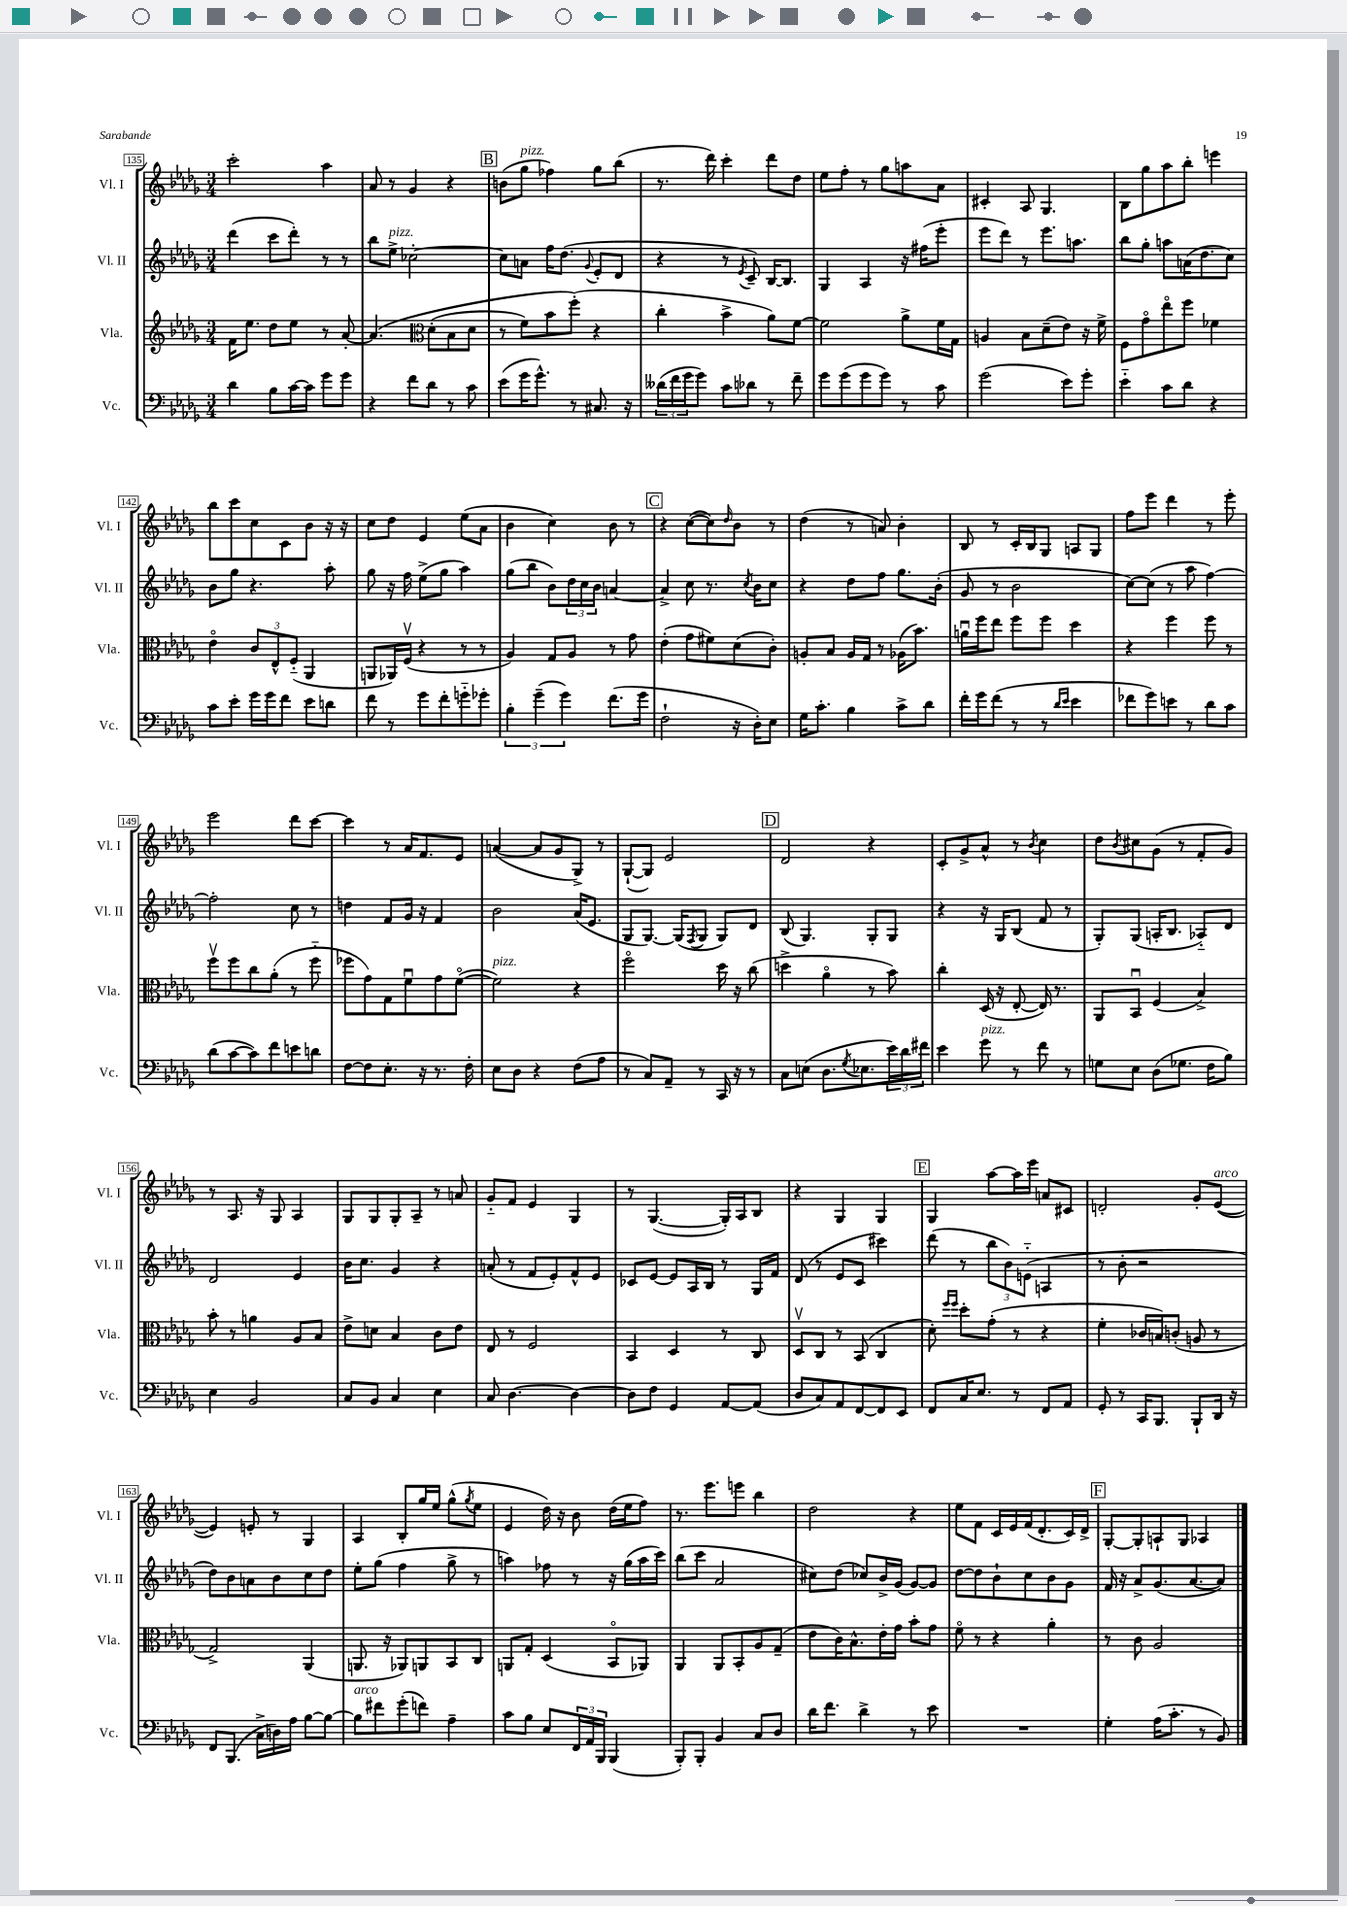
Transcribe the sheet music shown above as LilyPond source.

<<
\new StaffGroup <<
\new Staff = "s0" \with { instrumentName = "Vl. I" shortInstrumentName = "Vl. I" } {
    \clef treble \key des \major \numericTimeSignature \time 3/4
    c'''2-. aes''4 |
    aes'8 r8 ges'4 r4 |
    \mark \markup { \box "B" } b'8( ges''8^\markup { \italic "pizz." } fes''4) ges''8 bes''8( |
    r8. des'''16) c'''4-. des'''8 des''8 |
    ees''8 f''8-. r8 ges''8 a''8 aes'8 |
    cis'4-. aes8 ges4. |
    bes8 ges''8 aes''8 bes''8-. e'''4 |
    bes''8 c'''8 c''8 c'8 bes'8 r16 r16 |
    c''8 des''8 ees'4 ees''8( aes'8 |
    bes'4 c''4) bes'8 r8 |
    \mark \markup { \box "C" } r4 c''8~( c''8) \grace { des''16 } bes'8 r8 |
    des''4( r8 a'8) bes'4-. |
    bes8 r8 c'16-. bes16 ges8 a8 ges8 |
    f''8 ees'''8 des'''4 r8 ees'''8-. |
    ees'''2 des'''8 c'''8~ |
    c'''4 r8 aes'16 f'8. ees'8 |
    a'4~( a'8 ges'8 ges8->) r8 |
    ges8~-!( ges8) ees'2 |
    \mark \markup { \box "D" } des'2 r4 |
    c'8-. ges'8-> aes'8-^ r8 \acciaccatura { bes'8 } c''4 |
    des''8 \acciaccatura { bes'8 } cis''8 ges'8( r8 f'8-. ges'8) |
    r8 aes8. r16 ges8 aes4 |
    ges8 ges8 ges8-. aes8-- r8 a'8 |
    ges'8-_ f'8 ees'4 ges4 |
    r8 ges4.~( ges16-.) aes16 bes8 |
    r4 ges4 ges4 |
    \mark \markup { \box "E" } ges4 aes''8~ aes''16 ees'''16 a'8 cis'8 |
    d'2-. ges'8-. ees'8~^\markup { \italic "arco" }( |
    ees'4) e'8-. r8 ges4 |
    aes4 bes8-. ges''16 ees''16 ges''8-^( \acciaccatura { ges''8 } ees''8 |
    ees'4 des''16) r16 bes'8 des''16( ees''16 f''8) |
    r8. ees'''8. e'''8 bes''4 |
    des''2 r4 |
    ees''8 f'8 c'16 ees'16 f'16( des'8.-. c'16) des'16-> |
    \mark \markup { \box "F" } ges8~-. ges8-. a8-! ges8 aes4 \bar "|." |
}
\new Staff = "s1" \with { instrumentName = "Vl. II" shortInstrumentName = "Vl. II" } {
    \clef treble \key des \major \numericTimeSignature \time 3/4
    des'''4( c'''8 des'''8-.) r8 r8 |
    bes''8 ees''8->^\markup { \italic "pizz." } ces''2~-. |
    \mark \markup { \box "B" } ces''8 a'8 f''16 des''8.( \appoggiatura { ges'8 } ees'8-. des'8 |
    r4 r8 \acciaccatura { ees'8 } c'8--) bes16~ bes8. |
    ges4 aes4 r16 fis''16( ees'''8-. |
    ees'''8 des'''8) r8 ees'''8. a''8. |
    bes''8 ges''8-. a''8 a'16( des''8. c''8) |
    bes'8 ges''8 r4. aes''8-. |
    ges''8 r16 f''16 ees''8->( ges''8 aes''4) |
    ges''8( bes''8 bes'8) \tuplet 3/2 { des''16 c''16 bes'16 } a'4~ |
    \mark \markup { \box "C" } a'4-> c''8 r8. \acciaccatura { c''8 } bes'16 c''8 |
    r4 des''8 f''8 ges''8. bes'16-.( |
    ges'8 r8 bes'2 |
    c''8~) c''8( r8 aes''8 f''4~) |
    f''2-. c''8 r8 |
    d''4 f'8 ges'16 r16 f'4 |
    bes'2 aes'16( ees'8. |
    ges8 ges8.~) ges16( \acciaccatura { f8 } ges8 ges8) des'8 |
    \mark \markup { \box "D" } bes8( ges4.) ges8-. ges8 |
    r4 r16 ges16 bes8( f'8 r8 |
    ges8-.) ges8( a16-. bes8. aes8-_) des'8 |
    des'2 ees'4 |
    bes'16 c''8. ges'4 r4 |
    a'8-.( r8 f'8 ees'8-.) f'8-^ ees'8 |
    ces'8 ees'8~ ees'8 aes16 bes16 r8 ges16 f'16 |
    des'8( r8 ees'8 c'8 cis'''4) |
    \mark \markup { \box "E" } des'''8( r8 \tuplet 3/2 { bes''8 bes'8) e'8-_( } a4 |
    r8 bes'8-. r2 |
    des''8) bes'8 a'8 bes'8 c''8 des''8 |
    ees''8-. ges''8( f''4 ges''8-> r8 |
    a''4) fes''8 r8 r16 ges''16( a''16 c'''16) |
    bes''8( c'''8 aes'2 |
    cis''8) des''8( ces''8) bes'16-> ges'16( ges'8~) ges'8 |
    des''8~ des''8 bes'8-! c''8 bes'8 ges'8 |
    \mark \markup { \box "F" } f'16 r16 aes'8-> ges'8.( aes'8.~ aes'8) \bar "|." |
}
\new Staff = "s2" \with { instrumentName = "Vla." shortInstrumentName = "Vla." } {
    \clef treble \key des \major \numericTimeSignature \time 3/4
    f'16 ees''8. des''8 ees''8 r8 aes'8~-. |
    aes'4.\( \clef alto des'8-.( bes8 des'8 |
    \mark \markup { \box "B" } r8 f'8) bes'8 f''8-.(\) r4 |
    c''4-. bes'4-> aes'8) f'8~ |
    f'2 aes'8-> f'16 ges16 |
    a4 bes8 des'8--( ees'8) r16 f'16-> |
    f8 ges'8\flageolet ees''8\flageolet f''8 fes'4 |
    ees'4\flageolet \tuplet 3/2 { c'8 ees8-^ f8-_( } aes,4 |
    a,8 aes,16) f16\upbow( r4 r8 r8 |
    aes4) ges8 aes8 r8 ges'8 |
    \mark \markup { \box "C" } ees'4-.( ges'8 fis'8) des'8( c'8-.) |
    a8-. bes8 a16 ges16 r8 aes16( bes'8.) |
    a'16\downbow f''16 ees''8 f''8 f''8 des''4 |
    r4 f''4 f''8 r8 |
    f''8\upbow f''8 c''8 aes'8-.( r8 f''8-_ |
    fes''8 ges'8) ges8 f'8\downbow ges'8 f'8~\flageolet( |
    f'2^\markup { \italic "pizz." }) r4 |
    f''2\flageolet des''16 r16 c''8( |
    \mark \markup { \box "D" } d''4-> aes'4\flageolet r8 bes'8) |
    c''4-. des16( r16 ees8~-. ees16) r8. |
    aes,8 bes,8\downbow f4( bes4->) |
    bes'8-. r8 a'4 aes8 bes8 |
    ees'8-> d'8 bes4 c'8 ees'8 |
    ees8 r8 f2 |
    bes,4 des4 r8 c8 |
    des8\upbow c8 r8 bes,8( c4 |
    \mark \markup { \box "E" } des'8-.) \grace { f''16 f''16 } des''8-. ges'8-.( r8 r4 |
    f'4-. ces'16 b16) c'8-.( a8 r8 |
    ges2->) aes,4( |
    a,8. r16 aes,8) a,8 bes,8 c8 |
    a,8 ges8-. des4( bes,8\flageolet aes,8) |
    aes,4 aes,8 bes,8-. aes8 ges8--( |
    ees'8 c'16) bes8.-^ ees'16-. ges'16 bes'8-. ges'8 |
    f'8\flageolet r8 r4 aes'4-. |
    \mark \markup { \box "F" } r8 c'8 aes2 \bar "|." |
}
\new Staff = "s3" \with { instrumentName = "Vc." shortInstrumentName = "Vc." } {
    \clef bass \key des \major \numericTimeSignature \time 3/4
    des'4 bes8 c'16~ c'16 ges'8 ges'8 |
    r4 f'8 des'8 r8 c'8 |
    \mark \markup { \box "B" } ees'8( ges'16 ges'8.-^) r8 cis8. r16 |
    \tuplet 3/2 { deses'16( f'16 ges'16 } ges'8) c'8 des'8 r8 f'8-- |
    ges'8 ges'8( ges'8 ges'8) r8 c'8 |
    ges'2( ees'8) ges'8-. |
    ees'4-_ c'8 des'8 r4 |
    c'8 ees'8-. ges'16 ges'16 f'8 ees'8 d'8 |
    f'8 r8 ges'8 f'8-. g'8-_ ges'8-. |
    \tuplet 3/2 { bes4-. ges'4--( ges'4) } f'8.( ges'16 |
    \mark \markup { \box "C" } f2-! r16 des16-.) ees8 |
    ges16 c'8.-. bes4 c'8-> des'8 |
    f'16-. ges'16 f'8( r8 r8 \grace { des'16 ees'16 } ees'4 |
    fes'8 ges'8) e'8 r8 des'8 c'8 |
    des'8( c'8~ c'8) f'8 e'8 d'8 |
    f8~ f8 ees8.-. r16 r8. f16-. |
    ees8 des8 r4 f8( aes8 |
    r8 c8) aes,8-- r8 c,16 r16 r8 |
    \mark \markup { \box "D" } c8 e8( des8. \acciaccatura { ges8 } ees8. \tuplet 3/2 { ees'16) des'16 fis'16 } |
    ees'4 ges'8^\markup { \italic "pizz." } r8 f'8 r8 |
    g8 ees8 des8( ges8. f16 bes8) |
    ees4 bes,2 |
    c8 bes,8 c4 ees4 |
    c8 des4.~ des4~ |
    des8 f8 ges,4 aes,8~ aes,8( |
    des8 c8) aes,8 f,8~ f,8 ees,8 |
    \mark \markup { \box "E" } f,8 c16 ees8. r8 f,8 aes,8 |
    ges,8-. r8 c,16 bes,,8. bes,,8-! des,16 r16 |
    f,8 bes,,8.( c16-> d16) aes16 bes8~ bes8~ |
    bes8^\markup { \italic "arco" } fis'8 ges'8-.( f'8) aes4-- |
    c'8 bes8 ees8 \tuplet 3/2 { f,16 aes,16 bes,,16 } bes,,4( |
    bes,,8-.) bes,,8-. bes,4 c8 des8 |
    des'16 f'8. des'4-> r8 ees'8 |
    R2. |
    \mark \markup { \box "F" } ges4-. aes16( c'8.-. r8 bes,8) \bar "|." |
}
>>
>>
\layout { \context { \Score currentBarNumber = #135 \override BarNumber.stencil = #(make-stencil-boxer 0.1 0.3 ly:text-interface::print) } }
